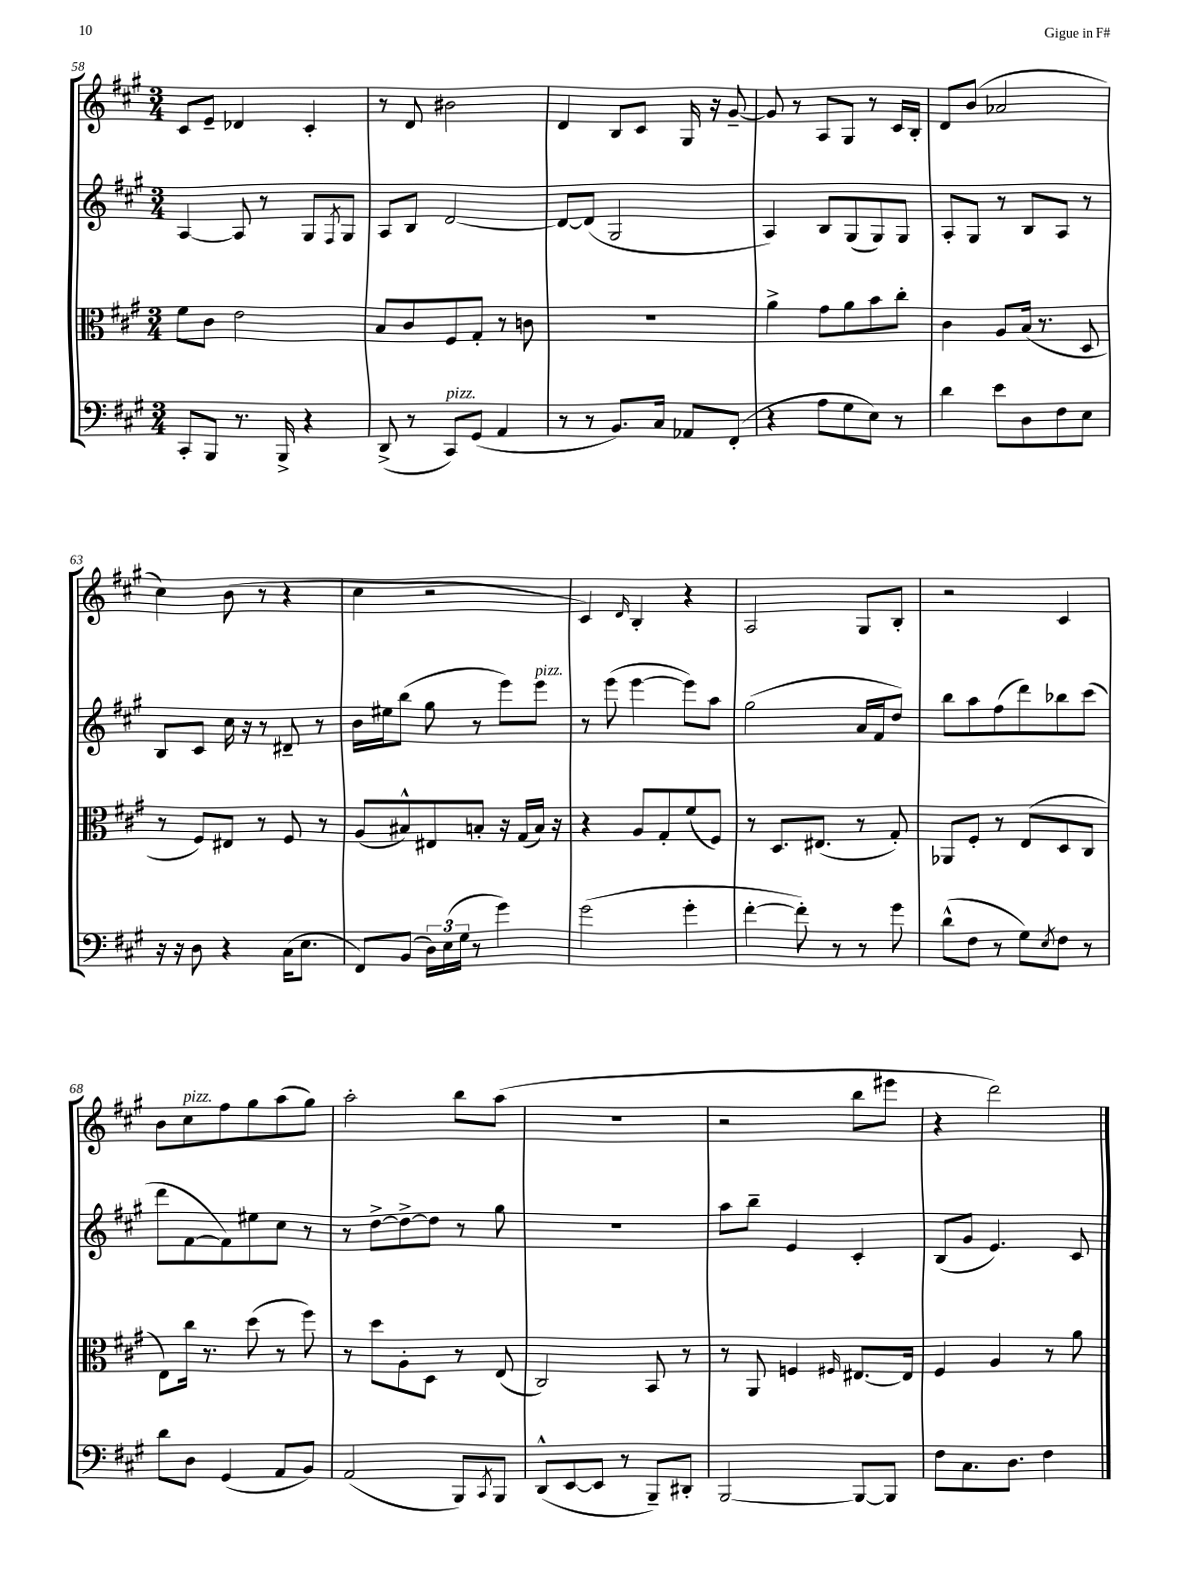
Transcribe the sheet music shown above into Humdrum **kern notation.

**kern	**kern	**kern	**kern
*staff4	*staff3	*staff2	*staff1
*clefF4	*clefC3	*clefG2	*clefG2
*k[f#c#g#]	*k[f#c#g#]	*k[f#c#g#]	*k[f#c#g#]
*M3/4	*M3/4	*M3/4	*M3/4
8CC#'	8f#	[4A	8c#
8BBB	8c#	.	8e~
8.r	2e	8A]	4d-
.	.	8r	.
16BBB^	.	.	.
4r	.	8G#	4c#'
.	.	8qF#	.
.	.	8G#	.
=	=	=	=
(8DD^	8B	8A	8r
8r	8c#	8B	8d
8CC#)	8F#	[2d	2b#
(8GG#	8G#'	.	.
4AA	8r	.	.
.	8c	.	.
=	=	=	=
8r	2.r	8d_	4d
8r	.	(8d]	.
8.BB)	.	2G#	8B
.	.	.	8c#
16C#	.	.	.
8AA-	.	.	16G#
.	.	.	16r
(8FF#'	.	.	[8g#~
=	=	=	=
4r	4a^	4A)	8g#]
.	.	.	8r
8A	8g#	8B	8A
8G#	8a	(8G#	8G#
8E)	8b	8G#)	8r
8r	8cc#'	8G#	16c#
.	.	.	16B'
=	=	=	=
4d	4c#	8A'	8d
.	.	8G#	(8b
8e	8A	8r	2a-
8D	(16B	8B	.
.	8.r	.	.
8F#	.	8A	.
8E	8D	8r	.
=	=	=	=
16r	8r	8B	4cc#)
16r	.	.	.
8D	8F#)	8c#	.
4r	8E#	16cc#	(8b
.	.	16r	.
.	8r	8r	8r
(16C#	8F#	8d#~	4r
8.E	.	.	.
.	8r	8r	.
=	=	=	=
8FF#)	(8A	16b	4cc#
.	.	16ee#	.
(8BB	8B#^^)	(8bb	.
24D)	8E#	8gg#	2r
(24E	.	.	.
24G#	.	.	.
8r	8B'	8r	.
4g#)	16r	8eee)	.
.	(16G#	.	.
.	16B)	8eee	.
.	16r	.	.
=	=	=	=
(2g#	4r	8r	4c#)
.	.	(8eee	.
.	.	.	16qqd
.	8A	[4eee	4B'
.	8G#'	.	.
4g#'	(8f#	8eee])	4r
.	8F#)	8aa	.
=	=	=	=
[4f#'	8r	(2gg#	2A
.	8.D	.	.
8f#'])	.	.	.
.	(8.E#	.	.
8r	.	.	.
8r	8r	16a	8G#
.	.	16f#	.
8g#	8G#')	8dd)	8B'
=	=	=	=
(8d^^	8AA-	8bb	2r
8F#	8F#'	8aa	.
8r	8r	(8ff#	.
8G#)	(8E	8ddd)	.
8qE	.	.	.
8F#	8D	8bb-	4c#
8r	8C#	(8ccc#	.
=	=	=	=
8d	8E)	8ddd	8b
8D	16cc#	[8f#	8cc#
.	8.r	.	.
(4GG#	.	8f#])	8ff#
.	(8dd	8ee#	8gg#
8AA	8r	8cc#	(8aa
8BB)	8ff#)	8r	8gg#)
=	=	=	=
(2AA	8r	8r	2aa'
.	8dd	[8dd^	.
.	8A'	8dd^_	.
.	8D	8dd]	.
8BBB)	8r	8r	8bb
8qCC#	.	.	.
8BBB	(8E	8gg#	(8aa
=	=	=	=
(8DD^^	2C#)	2.r	2.r
[8EE	.	.	.
8EE]	.	.	.
8r	.	.	.
8BBB~)	8BB	.	.
8DD#'	8r	.	.
=	=	=	=
[2BBB	8r	8aa	2r
.	8AA	8bb~	.
.	4F	4e	.
.	16qqF#	.	.
8BBB_	[8.E#	4c#'	8bb
8BBB]	.	.	8eee#
.	16E#]	.	.
=	=	=	=
8F#	4F#	(8B	4r
8.C#	.	8g#	.
.	4A	4.e)	2ddd)
8.D	.	.	.
4F#	8r	.	.
.	8a	8c#	.
==	==	==	==
*-	*-	*-	*-
